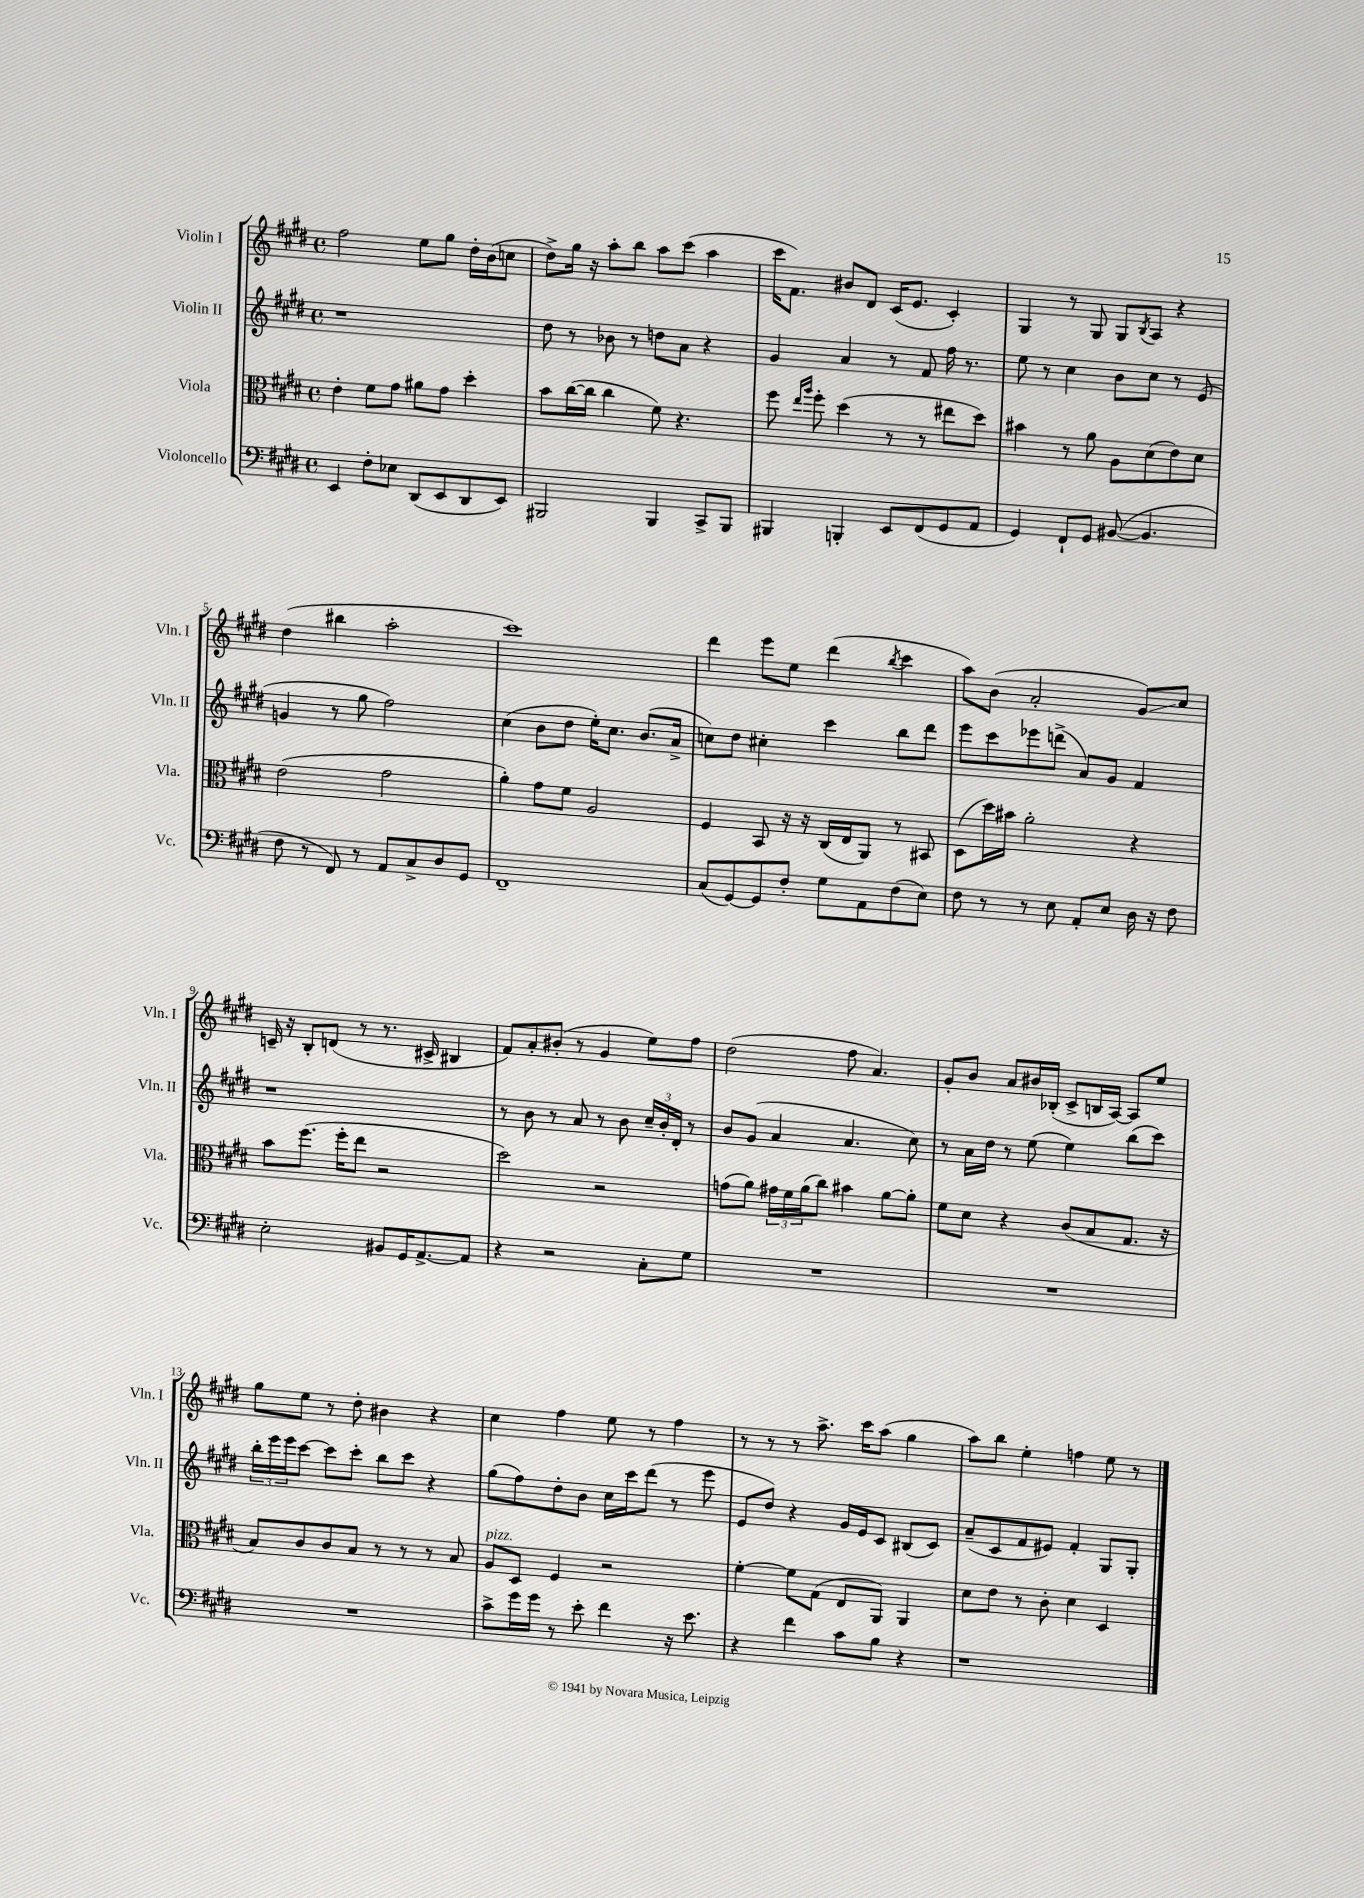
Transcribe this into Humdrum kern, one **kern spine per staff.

**kern	**kern	**kern	**kern
*staff4	*staff3	*staff2	*staff1
*clefF4	*clefC3	*clefG2	*clefG2
*k[f#c#g#d#]	*k[f#c#g#d#]	*k[f#c#g#d#]	*k[f#c#g#d#]
*M4/4	*M4/4	*M4/4	*M4/4
*met(c)	*met(c)	*met(c)	*met(c)
4EE/	4e'\	1r	2ff#\
8F#'\L	8f#\L	.	.
8E-\J	8g#\J	.	.
(8DD#/L	8a#\L	.	8ee\L
8EE/	8g#\J	.	8gg#\J
8DD#/	4dd#'\	.	16dd#'\LL
.	.	.	(16b\J
8EE/J)	.	.	8cc\J
=	=	=	=
2BBB#/	8b\L	8dd#\	8dd#^\L)
.	([16cc#\L	8r	16gg#\Jk
.	16cc#\]JJ	.	16r
.	4cc#\	8b-\	8aa'\L
.	.	8r	8bb\J
4BBB#/	8f#\)	8dd\L	8aa\L
.	4.r	8a\J	(8ccc#\J
8CC#^/L	.	4r	4aa\
8BBB#/J	.	.	.
=	=	=	=
4BBB#/	8ff#\	4g#/	16ccc#\LK
.	.	.	8.f#\J)
.	16qqee/LL	.	.
.	16qqaa/JJ	.	.
.	8ff#'\	.	.
4BBB'/	(4dd#\	4a/	8b#/L
.	.	.	8d#/J
8EE/L	8r	8r	(16c#/LK
.	.	.	8.e/J
(8FF#/	8r	8f#/	.
8GG#/	8ee#\L	16ff#\	4c#'/)
.	.	8.r	.
8AA/J	8dd#\J)	.	.
=	=	=	=
4GG#/)	4b#\	8ee\	4G#/
.	.	8r	.
8FF#`/L	8r	4cc#\	8r
8GG#/J	8a\	.	8G#/
([8BB#/	8A\L	8b\L	8G#/L
.	.	.	8qB/
4.BB#/]	(8d#\	8cc#\J	8A/J
.	8e\)	8r	4r
.	8d#\J	(8e/	.
=	=	=	=
8F#\	(2e\	4g/	(4dd#\
8r	.	.	.
8FF#/)	.	8r	4bb#\
8r	.	8gg#\	.
8AA/L	2g#\	2ff#\)	2aa'\
8C#^/	.	.	.
8D#/	.	.	.
8GG#/J	.	.	.
=	=	=	=
1FF#~	4a'\)	(4cc#\	1ccc#)
.	8g#\L	8b\L	.
.	8f#\J	8dd#\J	.
.	2A/	16ee'\LK)	.
.	.	8.cc#\J	.
.	.	(8.b/L	.
.	.	16a^/Jk	.
=	=	=	=
(8C#/L	4F#/	8cc\L)	4ddd#\
[8GG#/)	.	8dd#\J	.
8GG#/]	8BB/	4cc#'\	8eee\L
8F#'/J	16r	.	8ee\J
.	16r	.	.
8G#\L	(16C#/LL	4ccc#\	(4ddd#\
.	16E/J	.	.
8AA\	8AA/J)	.	.
.	.	.	8qbb/
(8F#\	8r	8bb\L	4ccc#\
8E\J)	8BB#/	8ddd#\J	.
=	=	=	=
8F#\	(8D#\L	8eee\L	8aa\L)
8r	16dd#\L)	8ccc#\	(8b\J
.	16b#\JJ	.	.
8r	2a'\	8eee-\	2a'/
8E\	.	(8ddd^\J	.
8AA'/L	.	8a/L)	.
8E/J	.	8g#/J	.
16D#\	4r	4f#/	8g#/L)
16r	.	.	.
8F#\	.	.	8cc#/J
=	=	=	=
2E'\	8b\L	1r	16c~/
.	.	.	16r
.	(8.ff#\J	.	8B'/L
.	.	.	(8d/J
.	16ff#'\LK	.	.
.	8ee\J	.	8r
8BB#/L	2r	.	8.r
16GG#/K	.	.	.
[8.AA^/	.	.	16c#^/
.	.	.	4B#/
8AA/]J	.	.	.
=	=	=	=
4r	2dd#\)	8r	8f#/L)
.	.	8b\	8a'/
2r	.	8r	(8b#'/J
.	.	8a/	8r
.	2r	8r	4g#/
.	.	8b\	.
8C#'\L	.	24cc#~/LL	8ee\L)
.	.	24b'/	.
.	.	24d#'/JJ	.
8G#\J	.	8r	8ff#\J
=	=	=	=
1r	(8g\L	8b/L	(2dd#\
.	8a\J)	(8g#/J	.
.	24g#\LL	4a/	.
.	24f#\	.	.
.	(24a\J	.	.
.	8cc#\J)	.	.
.	4b#\	4.a/	8ff#\
.	.	.	4.a/)
.	[8a\L	.	.
.	8a'\]J	8cc#\)	.
=	=	=	=
1r	8f#\L	8r	8g#'/L
.	8d#\J	16a\LL	8b/J
.	.	16dd#\JJ	.
.	4r	8r	8a/L
.	.	(8ee\	16b#/L
.	.	.	(16B-'/JJ
.	(8c#/L	4ee\)	8c#^/L
.	8B/	.	16B/L
.	.	.	[16A/JJ)
.	8.G#/J	(8bb\L	8A/]L
.	.	8ccc#\J)	8ee/J
.	16r	.	.
=	=	=	=
1r	8B/L)	24bb'\LL	8gg#\L
.	.	24eee\	.
.	.	24eee\J	.
.	8c#/	[8ccc#\J	8ee\J
.	8c#/	8ccc#\]L	8r
.	8B/J	8ccc#'\J	8dd#'\
.	8r	8bb\L	4b#\
.	8r	8ccc#\J	.
.	8r	4r	4r
.	8B/	.	.
=	=	=	=
8c#^\L	8A/L	(8gg#\L	4cc#\
16g#\L	8D#/J	8ff#\)	.
16g#\JJ	.	.	.
8r	4F#/	8dd#'\	4ff#\
8e'\	.	8b\J	.
4f#\	2r	16cc#\LL	8ee\
.	.	16ccc#\J	.
.	.	(8ddd#\J	8r
16r	.	8r	4ff#\
8.e\	.	.	.
.	.	8eee\	.
=	=	=	=
4r	[4f#'\	8e/L	8r
.	.	8dd#/J)	8r
4f#\	8f#\]L	4r	8r
.	(8G#\J	.	8.aa^\
8c#\L	8E/L	16g#/LL	.
.	.	16e/J	16ccc#\LK
8B\J	8AA/J)	8c#/J	(8aa\J
4r	4AA/	(8B#/L	4gg#\
.	.	8c#/J)	.
=	=	=	=
1r	8d#\L	(8a~/L	8aa\L)
.	8e\J	8c#/	8bb\J
.	8r	8f#/	4ee'\
.	8c#'\	8e#/J)	.
.	4d#\	4f#'/	4ff\
.	4D#/	8G#/L	8ee\
.	.	8G#'/J	8r
==	==	==	==
*-	*-	*-	*-
